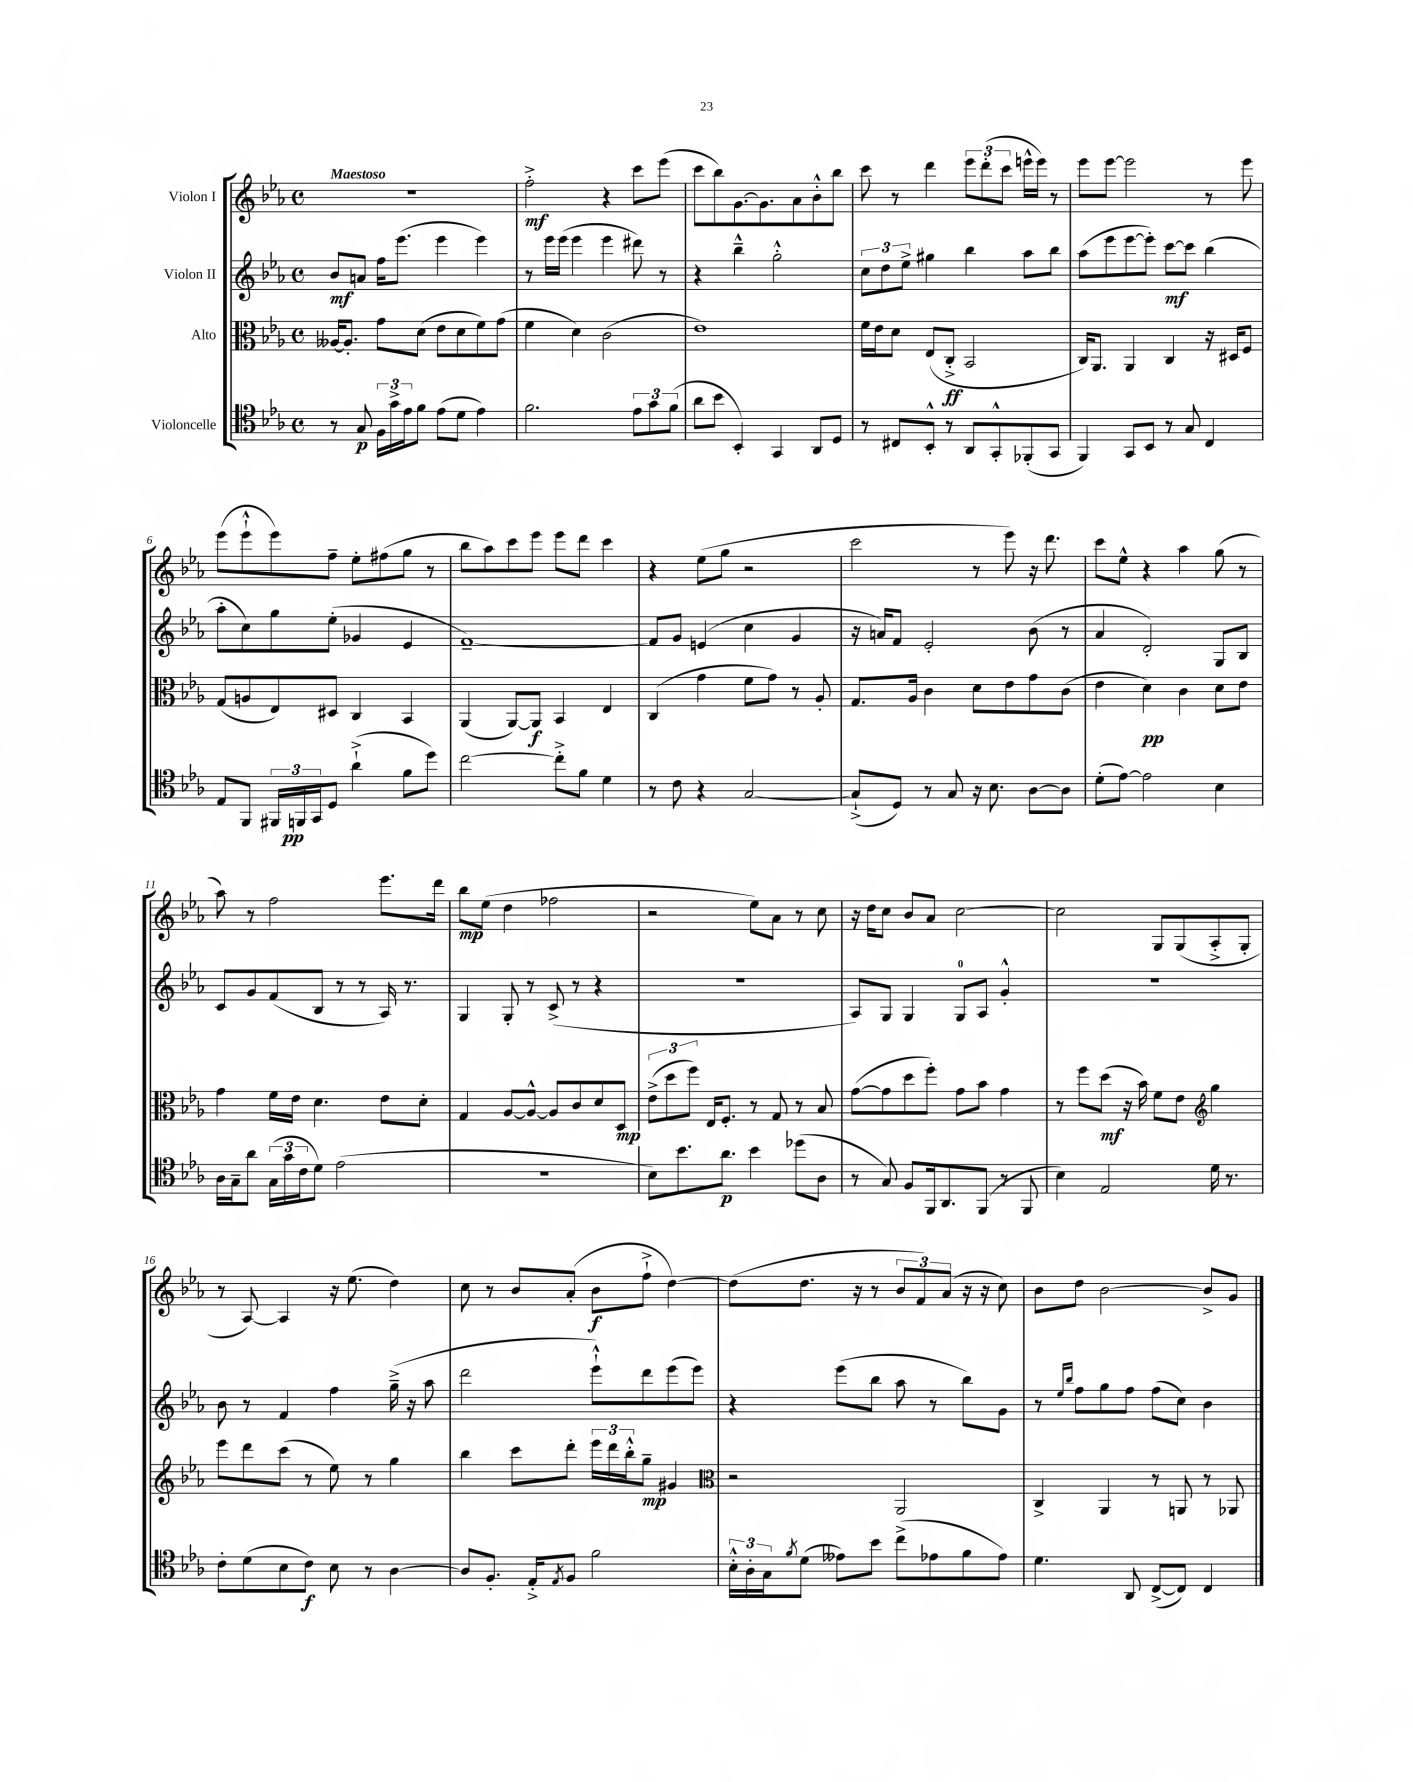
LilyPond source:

<<
\new StaffGroup <<
\new Staff = "s0" \with { instrumentName = "Violon I" } {
    \clef treble \key ees \major \defaultTimeSignature \time 4/4 \tempo "Maestoso"
    r1 |
    f''2-.->\mf r4 c'''8 ees'''8( |
    c'''8 bes''8) g'8.~ g'8. aes'8 bes'8-.-^ bes''8 |
    c'''8 r8 d'''4 \tuplet 3/2 { ees'''8 d'''8-.( c'''8 } e'''16-^ e'''16) r8 |
    ees'''8 ees'''8~ ees'''2 r8 ees'''8 |
    ees'''8( ees'''8-!-^ ees'''8) f''8-- ees''8-. fis''8( g''8 r8 |
    bes''8 aes''8) c'''8 ees'''8 ees'''8 d'''8 c'''4 |
    r4 ees''8( g''8 r2 |
    c'''2 r8 ees'''8) r16 d'''8. |
    c'''8 ees''8-^ r4 aes''4 g''8( r8 |
    aes''8) r8 f''2 ees'''8. d'''16 |
    bes''8\mp ees''8( d''4 fes''2 |
    r2 ees''8) aes'8 r8 c''8 |
    r16 d''16 c''8 bes'8 aes'8 c''2~ |
    c''2 g8 g8( aes8-.-> g8-. |
    r8 aes8~) aes4 r16 ees''8.( d''4) |
    c''8 r8 bes'8 aes'8-.( bes'8\f f''8-!-> d''4~) |
    d''8( d''8. r16 r8 \tuplet 3/2 { bes'8 f'8) aes'8( } r16 r16 c''8) |
    bes'8 d''8 bes'2~ bes'8-> g'8 \bar "|." |
}
\new Staff = "s1" \with { instrumentName = "Violon II" } {
    \clef treble \key ees \major \defaultTimeSignature \time 4/4
    bes'8\mf a'8 f''16 ees'''8.( ees'''4 ees'''4) |
    r8 ees'''16 ees'''16( ees'''4 ees'''4 dis'''8) r8 |
    r4 bes''4---^ g''2-.-^ |
    \tuplet 3/2 { c''8 d''8 ees''8-> } gis''4 bes''4 aes''8 bes''8 |
    aes''8( ees'''8 ees'''8~ ees'''8-.) c'''8~\mf c'''8 bes''4( |
    aes''8-. c''8) g''8 ees''8-.( ges'4 ees'4 |
    f'1~--) |
    f'8 g'8 e'4( c''4 g'4 |
    r16 a'16) f'8 ees'2-. bes'8( r8 |
    aes'4 d'2-.) g8 bes8 |
    c'8 g'8 f'8( bes8 r8 r8 aes16) r8. |
    g4 g8-. r8 c'8->( r8 r4 |
    r1 |
    aes8) g8 g4 g8-0 aes8 g'4-.-^ |
    R1 |
    bes'8 r8 f'4 f''4 g''16--->( r16 aes''8 |
    d'''2 ees'''8-!-^) d'''8 ees'''8( ees'''8) |
    r4 ees'''8( bes''8 aes''8 r8 bes''8) g'8 |
    r8 \grace { ees''16 bes''16 } f''8 g''8 f''8 f''8( c''8) bes'4 \bar "|." |
}
\new Staff = "s2" \with { instrumentName = "Alto" } {
    \clef alto \key ees \major \defaultTimeSignature \time 4/4
    aeses16~ aeses8.-. g'8 d'8( ees'8 d'8 f'8) g'8( |
    f'4 d'4) c'2( |
    ees'1) |
    f'16 ees'16 d'8 ees8( c8-.->\ff bes,2 |
    c16) aes,8. aes,4 c4 r16 dis16 f8 |
    g8( a8 ees8) dis8 c4 bes,4 |
    aes,4( aes,8~) aes,8\f bes,4 ees4 |
    c4( g'4 f'8 g'8) r8 aes8-. |
    g8. aes16 c'4 d'8 ees'8 g'8 c'8( |
    ees'4 d'4\pp) c'4 d'8 ees'8 |
    g'4 f'16 ees'16 d'4. ees'8 d'8-. |
    g4 aes8~ aes8~-^ aes8 c'8 d'8 d8\mp |
    \tuplet 3/2 { ees'8->( d''8 f''8) } ees16 f8.-. r8 g8 r8 bes8 |
    g'8~( g'8 d''8 f''8-.) g'8 bes'8 g'4 |
    r8 f''8 d''8\mf( r16 bes'16) f'8 ees'8 \clef treble g''4 |
    ees'''8 d'''8 c'''8( r8 ees''8) r8 g''4 |
    bes''4 c'''8 d'''8-. \tuplet 3/2 { ees'''16 d'''16 bes''16-.-^ } g''8--\mp gis'4 |
    \clef alto r2 aes,2 |
    c4-> aes,4 r8 a,8 r8 aes,8 \bar "|." |
}
\new Staff = "s3" \with { instrumentName = "Violoncelle" } {
    \clef tenor \key ees \major \defaultTimeSignature \time 4/4
    r8 g8\p \tuplet 3/2 { f16 g'16-> ees'16 } f'8 ees'8( d'8 ees'4) |
    f'2. \tuplet 3/2 { ees'8 g'8 f'8( } |
    aes'8 bes'8 bes,4-.) g,4 aes,8 d8 |
    r8 cis8 bes,8-.-^ r8 aes,8 g,8-.-^ fes,8-.( g,8 |
    f,4) g,8 bes,8 r8 g8 c4 |
    ees8 f,8 \tuplet 3/2 { fis,16 f,16\pp g,16 } d8 aes'4-!->( f'8 d''8) |
    c''2~ c''8-.-> f'8 d'4 |
    r8 c'8 r4 g2~ |
    g8-!->( d8) r8 g8 r16 bes8. aes8~ aes8 |
    d'8-.( ees'8~) ees'2 bes4 |
    aes16 g16-- aes'8 \tuplet 3/2 { g16( g'16 c'16 } d'8) ees'2( |
    r1 |
    bes8) bes'8. aes'8.\p bes'4 des''8( aes8 |
    r8 g8) f8 f,16 aes,8. f,8( r8 f,8 |
    bes4) ees2 d'16 r8. |
    c'8-. d'8( bes8 c'8\f) bes8 r8 aes4~ |
    aes8 f8.-. ees16-.-> \acciaccatura { ees8 } f8 f'2 |
    \tuplet 3/2 { bes16-.-^ aes16-. g16 } \acciaccatura { f'8 } d'8( eeses'8) bes'8 c''8->( ees'8 f'8 ees'8) |
    d'4. aes,8 c8~->( c8) c4 \bar "|." |
}
>>
>>
